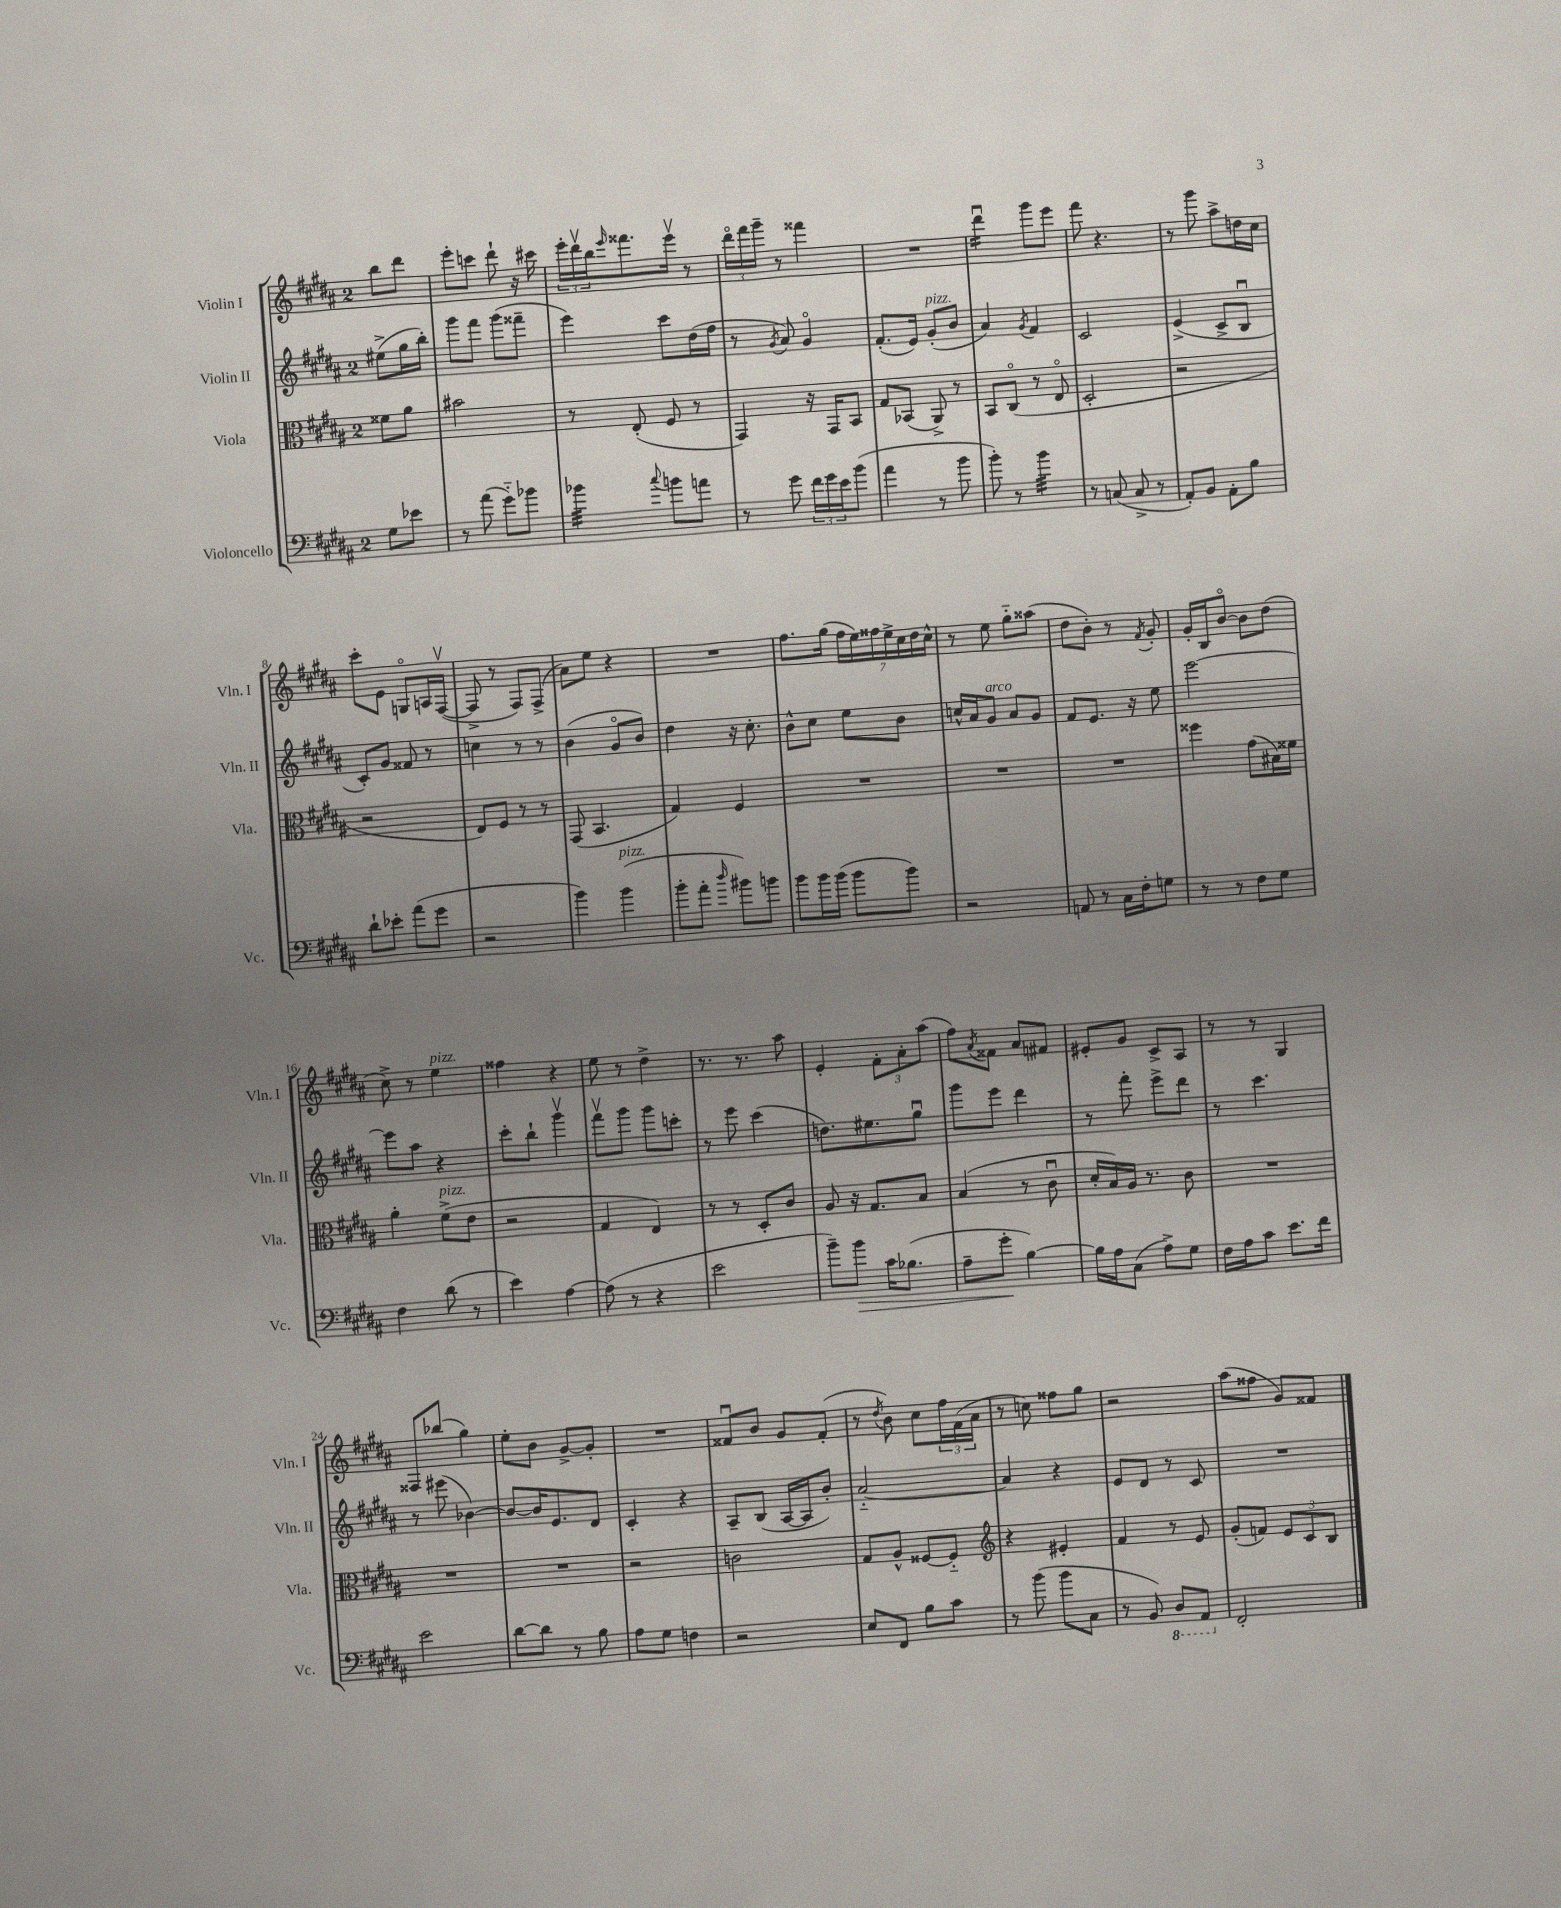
<<
\new StaffGroup <<
\new Staff = "s0" \with { instrumentName = "Violin I" shortInstrumentName = "Vln. I" } {
    \clef treble \key b \major \once \override Staff.TimeSignature.style = #'single-digit \time 2/4 \partial 4
    b''8 dis'''8 |
    e'''8-. c'''8 dis'''8-! r16 cis'''16 |
    \tuplet 3/2 { e'''16-. dis'''16\upbow b''16 } \grace { e'''16 } fisis'''8. e'''16\upbow r8 |
    \tuplet 3/2 { dis'''16\flageolet fis'''16 gis'''16-- } r8 fisis'''4 |
    R2 |
    dis'''4:16\downbow gis'''8 e'''8 |
    fis'''8 r4. |
    r8 gis'''8 ais''8-> d''16 cis''16 |
    cis'''8-. e'8 g8\flageolet a16 fis16~\upbow( |
    fis8-> r8 fis8) fis8->( |
    ais'8) e''8 r4 |
    R2 |
    fis''8. gis''16( \tuplet 7/4 { fis''16 e''16) fisis''16 e''16-> cis''16 dis''16 cis''16-^ } |
    r8 e''8 gis''8-_ aisis''8( |
    dis''8 b'8-.) r8 \acciaccatura { fis'8 } gis'8-. |
    gis'16-. b16 b'8~\flageolet b'8 dis''8( |
    cis''8->) r8 e''4^\markup { \italic "pizz." } |
    fisis''4 r4 |
    e''8 r8 dis''4-> |
    r8. r8. ais''8 |
    e'4-. \tuplet 3/2 { fis'8-. ais'8-. ais''8( } |
    fis''8) \acciaccatura { ais'8 } fisis'8 ais'8 fis'8 |
    eis'8-. gis'8 cis'8-> ais8 |
    r8 r8 gis4 |
    fisis8 bes''8( gis''4) |
    e''8-. b'8 gis'8~-> gis'8-. |
    R2 |
    fisis'8\downbow b'8 gis'8 fisis'8-.( |
    r8 \acciaccatura { dis''8 } b'8) cis''8 \tuplet 3/2 { fis''16 fis'16( ais'16 } |
    r8 c''8) fisis''8 gis''8 |
    r2 |
    ais''8( fisis''8 gis'8) fisis'8 \bar "|." |
}
\new Staff = "s1" \with { instrumentName = "Violin II" shortInstrumentName = "Vln. II" } {
    \clef treble \key b \major \once \override Staff.TimeSignature.style = #'single-digit \time 2/4 \partial 4
    eis''8->( gis''16 b''16-.) |
    gis'''8 fis'''8 gis'''8( fisis'''8-- |
    e'''4) cis'''8 dis''16( fis''16 |
    r8 \acciaccatura { gis'8 } ais'8) gis'4\flageolet |
    fis'8.-.( e'16) gis'8-.^\markup { \italic "pizz." }( b'8 |
    ais'4) \acciaccatura { gis'8 } fis'4 |
    cis'2 |
    e'4->( cis'8-> b8\downbow |
    cis'8-.) gis'8 fisis'8 r8 |
    c''4 r8 r8 |
    b'4( gis'8\flageolet b'8) |
    dis''4 r16 cis''8.-. |
    b'8-^ cis''8 e''8 b'8 |
    c''16-^ ais'16 gis'8^\markup { \italic "arco" } ais'8 gis'8 |
    fis'8 e'8. r16 e''8 |
    e'''2~ |
    e'''8 ais''8 r4 |
    cis'''8-. b''8-! gis'''4\upbow |
    fis'''8\upbow gis'''8 gis'''8 c'''8-. |
    r8 e'''8 cis'''4( |
    d''8.) eis''8. gis''8\downbow |
    gis'''8 e'''8 dis'''4 |
    r8 fis'''8-. e'''8-> dis'''8 |
    r8 cis'''4. |
    r8 eis'''8( bes'4~) |
    bes'8~ bes'16 e'8. dis'8 |
    cis'4-. r4 |
    ais8-- b8( ais16~ ais16 b'8-.) |
    ais'2~-_ |
    ais'4 r4 |
    e'8 dis'8 r8 cis'8 |
    R2 \bar "|." |
}
\new Staff = "s2" \with { instrumentName = "Viola" shortInstrumentName = "Vla." } {
    \clef alto \key b \major \once \override Staff.TimeSignature.style = #'single-digit \time 2/4 \partial 4
    fisis'8 ais'8 |
    bis'2 |
    r8 e8-.( fis8 r8 |
    gis,4) r16 gis,16 b,8 |
    gis8 bes,8( ais,8->) r8 |
    b,8 cis8\flageolet( r8 e8\flageolet |
    dis2-. |
    r2 |
    r2 |
    e8) fis8 r8 r8 |
    gis,8( b,4. |
    gis4) fis4 |
    R2 |
    R2 |
    R2 |
    fisis''4 gis'8( bis16) fisis'16 |
    ais'4-. fis'8->^\markup { \italic "pizz." }( e'8 |
    r2 |
    gis4 e4) |
    r8 r8 dis8-. cis'8 |
    ais8 r16 gis8. b8 |
    b4( r8 cis'8\downbow |
    dis'16-. b16) ais16 r8. cis'8 |
    R2 |
    R2 |
    R2 |
    r2 |
    c'2 |
    gis8 ais8-^ fisis8~ fisis8-_ |
    \clef treble r4 eis'4-. |
    fis'4 r8 e'8 |
    gis'8-.( f'8) \tuplet 3/2 { e'8 cis'8 b8 } \bar "|." |
}
\new Staff = "s3" \with { instrumentName = "Violoncello" shortInstrumentName = "Vc." } {
    \clef bass \key b \major \once \override Staff.TimeSignature.style = #'single-digit \time 2/4 \partial 4
    gis8 ees'8 |
    r8 ais'8( gis'8-_) bes'8 |
    bes'4:32 \appoggiatura { cis''8 } b'8 a'8 |
    r8 gis'8 \tuplet 3/2 { fis'16 gis'16 e'16 } b'8( |
    ais'4 r8 b'8 |
    b'8-.) r8 b'4:32 |
    r8 c8( c8-> r8 |
    ais,8-.) b,8 ais,8-. b8 |
    dis'8-! ees'8-. ais'8( gis'8 |
    r2 |
    b'4) b'4^\markup { \italic "pizz." }( |
    b'8-. ais'8-. \grace { dis''16 } bis'8) b'8 |
    b'8 b'16 b'16( b'8 b'8) |
    r2 |
    a,8 r8 cis16 fis16-. g8 |
    r8 r8 fis8 gis8 |
    fis4 dis'8( r8 |
    e'4) ais4~ |
    ais8( r8 r4 |
    e'2 |
    b'8--) b'8\> cis'16 bes8.( |
    ais8-- gis'8-.\! b4~) |
    b16 ais16 cis8( ais8->) gis8 |
    fis16 ais16 cis'8 e'8. fis'16 |
    e'2 |
    dis'8~ dis'8 r8 b8 |
    ais8 gis8 f4 |
    r2 |
    e8 fis,8 b8 cis'8 |
    r8 b'8( b'8 cis8 |
    r8 b,8) \ottava #-1 dis,8 ais,,8 \ottava #0 |
    fis,2-. \bar "|." |
}
>>
>>
